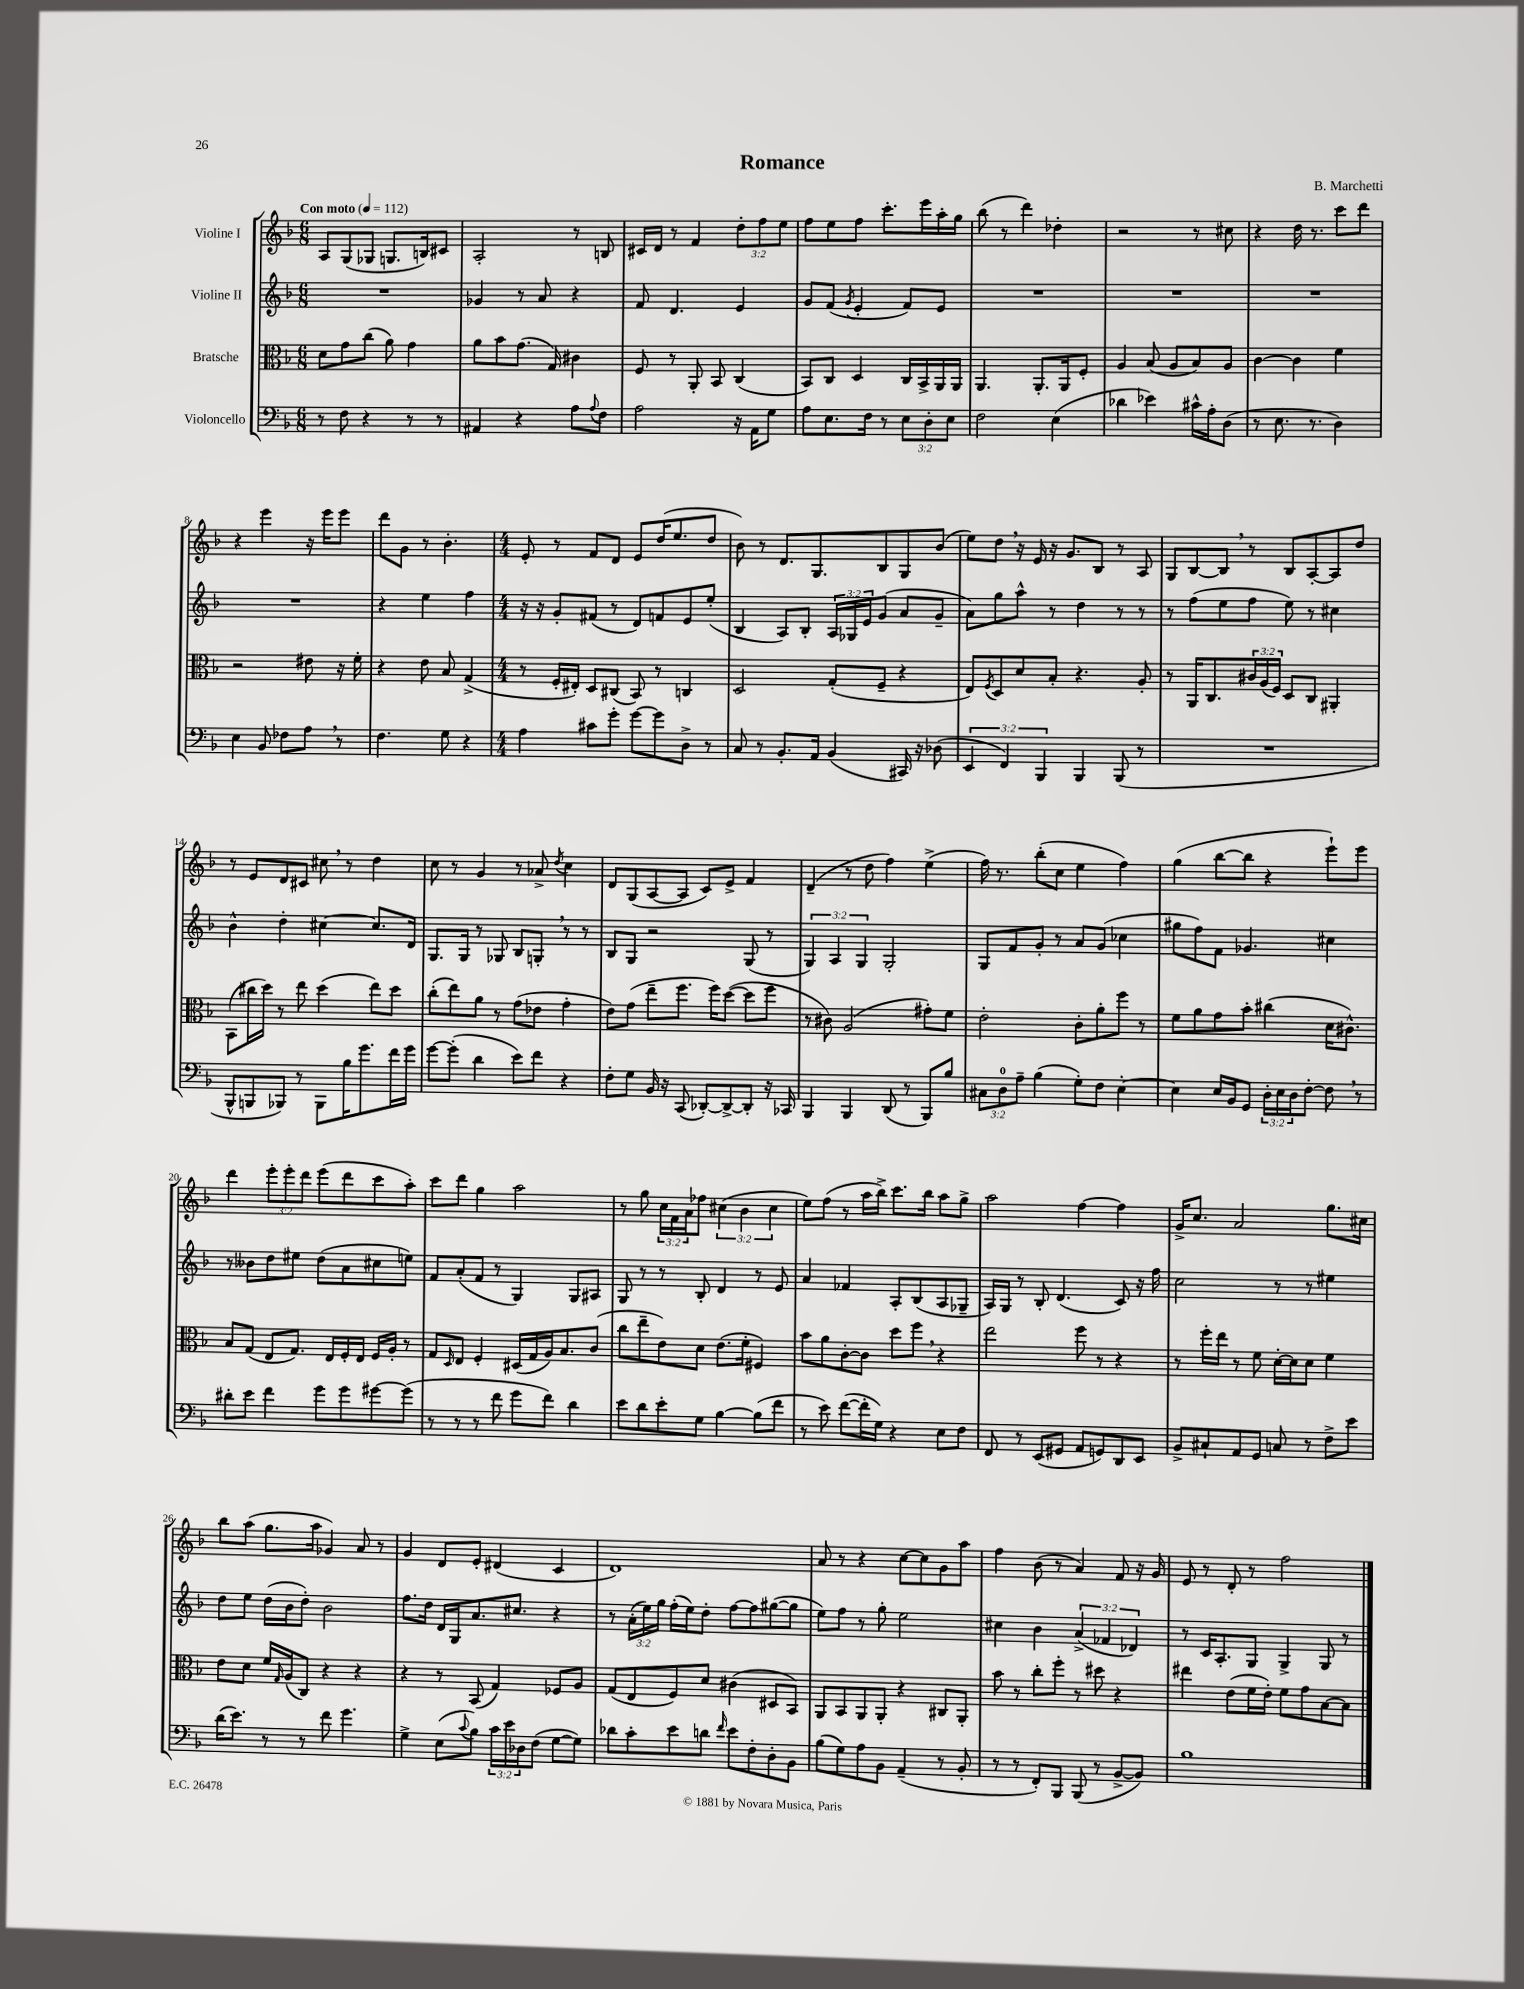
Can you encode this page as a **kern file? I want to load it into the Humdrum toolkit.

**kern	**kern	**kern	**kern
*staff4	*staff3	*staff2	*staff1
*clefF4	*clefC3	*clefG2	*clefG2
*k[b-]	*k[b-]	*k[b-]	*k[b-]
*M6/8	*M6/8	*M6/8	*M6/8
*MM112	*MM112	*MM112	*MM112
8r	8d\L	2.r	8A/L
8F\	8g\	.	(8G/
4r	(8cc\J	.	8G-/J
.	8a\)	.	8.G/L
8r	4g\	.	.
.	.	.	16B/k)
8r	.	.	8c#/J
=	=	=	=
4AA#/	8a\L	4g-/	2A'/
.	8b-\	.	.
4r	(8.g\J	8r	.
.	.	8a/	.
.	16G/)	.	.
8A\L	4c#\	4r	8r
8qqA/	.	.	.
8F\J	.	.	8B/
=	=	=	=
2A\	8F/	8f/	16c#/LL
.	.	.	16d/JJ
.	8r	4.d/	8r
.	8AA'/	.	4f/
.	8BB-/	.	.
16r	(4C/	4e/	12dd'\L
16AA\LK	.	.	.
.	.	.	12ff\
8G\J	.	.	.
.	.	.	12ee\J
=	=	=	=
8A\L	8BB-/L)	8g/L	8ff\L
8.E\	8C/J	(8f/J	8ee\
.	.	8qg/	.
.	4D/	4e'/	8ff\J
16F\Jk	.	.	.
8r	.	.	8.ccc'\L
12E\L	16C/LL	8f/L)	.
.	16BB-^/	.	16eee\L
12D'\	.	.	.
.	16AA/	8e/J	16aa'\
12E\J	.	.	.
.	16AA/JJ	.	16gg\JJ
=	=	=	=
2F\	4.AA/	2.r	(8bb-\
.	.	.	8r
.	.	.	4ddd\)
.	8.AA'/L	.	.
(4E\	.	.	4dd-'\
.	16AA/k	.	.
.	8F'/J	.	.
=	=	=	=
4d-\	4A/	2.r	2r
4e-\)	(8B-/	.	.
.	8A/L	.	.
16c#^^\LL	8B-/)	.	8r
16A'\J	.	.	.
(8D\J	8A/J	.	8cc#\
=	=	=	=
8r	[4c\	2.r	4r
8.E\	.	.	.
.	4c\]	.	16dd\
8.r	.	.	8.r
4D\)	4f\	.	8ccc\L
.	.	.	8ddd\J
=	=	=	=
4E\	2r	2.r	4r
8BB-/	.	.	4eee\
8F-\L	.	.	.
8A\J	8e#\	.	16r
.	.	.	16eee\LK
8r	16r	.	8eee\J
.	16f'\	.	.
=	=	=	=
4.F\	4r	4r	8ddd\L
.	.	.	8g\J
.	8e\	4ee\	8r
8G\	8B-/	.	4.b-'\
4r	(4G^/	4ff\	.
=	=	=	=
*M4/4	*M4/4	*M4/4	*M4/4
4A\	8r	16r	8e'/
.	.	16r	.
.	16F'/LL	8g'/L	8r
.	16E#'/JJ)	.	.
8c#\L	8D/L	(8f#/J	8f/L
8g'\J	(8C#/J	8r	8d/J
[8g\L	8BB-/)	8d/L)	8e/L
8g\]	8r	8f/	(16dd/K
.	.	.	8.ee/
8D^\J	4C/	8e/	.
8r	.	(8ee'/J	8dd/J
=	=	=	=
8C/	2D/	4B-/	8b-\)
8r	.	.	8r
8.BB-'/L	.	8A/L)	8.d/L
.	.	8B-'/J	.
16AA/Jk	.	.	8.G/
(4BB-/	(8G'/L	24A/LL	.
.	.	24G-/	.
.	.	24e/J	.
.	8F~/J	(8g/J	8B-/
16CC#/)	4r	8a/L	8G/
16r	.	.	.
(8D-\	.	8g~/J	(8b-/J
=	=	=	=
6EE/	8E/L)	8a\L)	8ee\L)
.	8qF/	.	.
.	8D/	8gg\	8dd\J
6FF/)	.	.	.
.	8d/	8aa^^\J	16r
.	.	.	16e/
6BBB-/	.	.	.
.	8B-'/J	8r	16r
.	.	.	8.g/L
4BBB-/	4.r	4dd\	.
.	.	.	8B-/J
(8BBB-/	.	8r	8r
8r	8A'/	8r	8A/
=	=	=	=
1r	8r	8r	8G/L
.	16AA/LK	(8ff\L	[8B-/
.	8.C/	.	.
.	.	8ee\	8B-/]J
.	24c#/L	8ff\J	8r
.	(24A/	.	.
.	24F/JJ)	.	.
.	8D/L	8ee\)	8B-/L
.	8C/J	8r	[8A'/
.	4AA#'/	4cc#\	8A/]
.	.	.	8dd/J
=	=	=	=
8BBB-^^/L	(8BB-\L	4b-^^\	8r
8BBB/	16cc#\L	.	8e/L
.	16dd\JJ)	.	.
8BBB-/J)	8r	4dd'\	8d/
8r	8ee\	.	8c#/J
8BBB-\L	(4dd\	[4cc#\	8cc#\
16B-\K	.	.	8r
8.g\	.	.	.
.	8ee\L)	8.cc#/]L	4dd\
16f\L	8dd\J	.	.
16g\JJ	.	16d/Jk	.
=	=	=	=
[8g\L	(8cc'\L	8.G/L	8cc\
(8g'\]J	8ee\)	.	8r
.	.	16G/Jk	.
4d\	8a\J	8r	4g/
.	8r	8G-/	.
8e\L)	(8g\L	8B-/L	8r
8f\J	8e-\J	8G'/J	8a-^/
.	.	.	8qdd/
4r	4g'\	8r	4cc\
.	.	8r	.
=	=	=	=
8F'\L	8e\L)	8B-/L	8d/L
8G\J	(8g\J	8G/J	(8G/
16BB-/	8ee~\L	2r	[8A/
16r	.	.	.
(8CC/	8.ff\J	.	8A/]J
[8DD-'/L)	.	.	8c/L)
.	16ff\LK)	.	.
8DD-^/_	([8dd\J	.	8e^/J
8DD-'/]J	8dd\]L	(8G/	4f/
16r	8ff\J	8r	.
16CC-/	.	.	.
=	=	=	=
4BBB-/	8r	6G/)	(4d~/
.	8c#\)	.	.
.	.	6A/	.
4BBB-/	(2A/	.	8r
.	.	6G/	.
.	.	.	8dd\
(8DD/	.	2G'/	4ff\)
8r	.	.	.
8BBB-/L)	8g#'\L)	.	(4ee^\
8B-/J	8f\J	.	.
=	=	=	=
12C#\L	2e'\	8G/L	16ff\)
.	.	.	8.r
12D\	.	.	.
.	.	8f/	.
12A~\J	.	.	.
(4B-\	.	8g'/J	(8bb-'\L
.	.	8r	8cc\J
8G'\L)	8c'\L	8a/L	4ee\
8F\J	8a'\	(8g/J	.
[4E'\	8ff\J	4cc-\	4ff\)
.	8r	.	.
=	=	=	=
4E\]	8f\L	8gg#\L	(4gg\
.	8a\	8ff\)	.
16E/LL	8g\	8f\J	[8bb-\L
16BB-/J	.	.	.
8GG/J	8b-'\J	4.g-/	8bb-\]J
24D'\LL	(4cc#\	.	4r
24E\	.	.	.
24D\J	.	.	.
[8F'\J	.	.	.
8F\]	16d\LK	4cc#\	8eee`\L)
.	8.c#^^\J)	.	.
8r	.	.	8eee\J
=	=	=	=
8d#'\L	8B-/L	8r	4ddd\
8e\J	(8G/J	8b--\L	.
4f\	8E/L	8dd\	12eee'\L
.	.	.	12eee'\
.	8.G/J)	8ee#\J	.
.	.	.	12ddd\J
8g\L	.	(8dd\L	(8eee\L
.	16E/LL	.	.
8g\	16F'/	8a\	8ddd\
.	16E/JJ	.	.
[8g#\	16F/LL	8cc#\	8ccc\
.	16A'/JJ	.	.
(8g#\]J	8r	8ee\J)	8aa'\J)
=	=	=	=
8r	8G/L	8f/L	8ccc\L
.	16qqD/	.	.
8r	8E/J	(8a'/	8ddd\J
8r	4F'/	8f/J	4gg\
8f\	.	8r	.
8g\L	(16D#/LL	4G/)	2aa\
.	16G/	.	.
8f\J)	16A/J)	.	.
.	8.B-/	.	.
4d\	.	8G/L	.
.	(8c/J	8A#/J	.
=	=	=	=
8e\L	8cc\L	8G/	8r
8d\	8ee~\	8r	8gg\
8e'\	8e\)	8r	24cc\LL
.	.	.	24f\
.	.	.	24a\J
8G\J	8d\J	8B-'/	8ff-\J
[4B-\	(8.e\L	4d/	(6cc#\
.	.	.	6b-\
.	16f'\Jk	.	.
(8B-\]L	4F#/)	8r	.
.	.	.	6cc#\
8f\J	.	8e/	.
=	=	=	=
8r	8b-\L	4a/	8ee\L)
8e\)	8a\	.	(8ff\J
([8f\L	[8c'\	4f-/	8r
16f'\]L	8c\]J	.	16aa\LL
16G\JJ)	.	.	16bb-^\JJ)
4r	8dd\L	8A'/L	8.ccc\L
.	8ff\J	(8B-/	.
.	.	.	16bb-\Jk
8E\L	4r	8A/	8aa\L
8F\J	.	8G-~/J	8gg^\J
=	=	=	=
8FF/	2ee\	16A/LL)	2aa\
.	.	16G/JJ	.
8r	.	8r	.
(8EE/L	.	8B-'/	.
8GG#/J	.	(4.d/	.
8AA/L	8ff\	.	[4ff\
8GG/)	8r	.	.
8DD/	4r	8c/)	4ff\]
8EE/J	.	16r	.
.	.	16ff\	.
=	=	=	=
8BB-^/L	8r	2cc\	16g^/LK
.	.	.	8.cc/J
8C#`/	16ff'\LL	.	.
.	16ee\JJ	.	.
8AA/	8r	.	2a/
8GG/J	8f\	.	.
8C/	[16d'\LL	8r	.
.	16d\]J	.	.
8r	8d\J	8r	.
8F^\L	4f\	4ee#\	8.gg\L
8e\J	.	.	.
.	.	.	16cc#\Jk
=	=	=	=
(16d\LK	8e\L	8dd\L	8bb-\L
8.e\J)	.	.	.
.	8d\J	8ee\J	(8aa\J
8r	16f/LL	(16dd\LL	8.gg\L
.	16qqG/	.	.
.	(16A/J	16b-\J	.
8r	8C/J)	8dd'\J)	.
.	.	.	16aa\Jk
8f\	4r	2b-\	4g-/)
4.g\	.	.	.
.	4r	.	8a/
.	.	.	8r
=	=	=	=
4G^\	4r	8.ff\L	4g/
.	.	16dd\Jk	.
(8E\L	8r	16d/LL	8d/L
.	.	16G/J	.
8qqc/	.	.	.
8B-\J)	(8BB-/	8.a/	8e'/J
24c\LL	4G/)	.	(4d#/
24e\	.	.	.
.	.	8.cc#/J	.
24D-\J	.	.	.
(8F\J	.	.	.
[8G\L	8F-/L	4r	4c/
8G\]J)	8A/J	.	.
=	=	=	=
8d-\L	(8G/L	8r	1d)
8c'\	8E/	(24a'\LL	.
.	.	24ee\)	.
.	.	24gg\JJ	.
8e\	8F/)	(16ff'\LL	.
.	.	16ee\J)	.
8d\J	8d/J	8dd'\J	.
16qqf/	.	.	.
8e\L	(4c#\	[8ff\L	.
8F'\	.	8ff\]	.
8D'\	8D#/L	([8gg#\	.
8BB-\J	8BB-/J)	8gg#\]J	.
=	=	=	=
(8B-\L	8AA/L	8ee\L)	8a/
8G\)	8BB-/	8ff\J	8r
8A\	8AA/	8r	4r
8BB-\J	8AA'/J	8gg'\	.
(4AA~/	4r	2ee\	[8cc\L
.	.	.	8cc\]
8r	8C#/L	.	8g\
8BB-'/	8AA'/J	.	8aa\J
=	=	=	=
8r	8b-\	4cc#\	4ff\
8r	8r	.	.
8FF'/L)	8cc'\L	4b-\	(8b-\
8BBB-/J	8ff'\J	.	8r
(8BBB-/	8r	(6a^/	4a/)
8r	8dd#\	.	.
.	.	6f-/	.
[8BB-^/L	4r	.	8f/
.	.	6d-/)	.
8BB-/]J)	.	.	16r
.	.	.	16g/
=	=	=	=
1B-	4ee#\	8r	8e/
.	.	16c/LK	8r
.	.	8.A'/	.
.	(8e\L	.	8d'/
.	16f\L	8G/J	8r
.	16e'\JJ)	.	.
.	8f\L	4G^/	2ff\
.	8g\	.	.
.	[8B-\	8G/	.
.	8B-\]J	8r	.
==	==	==	==
*-	*-	*-	*-
